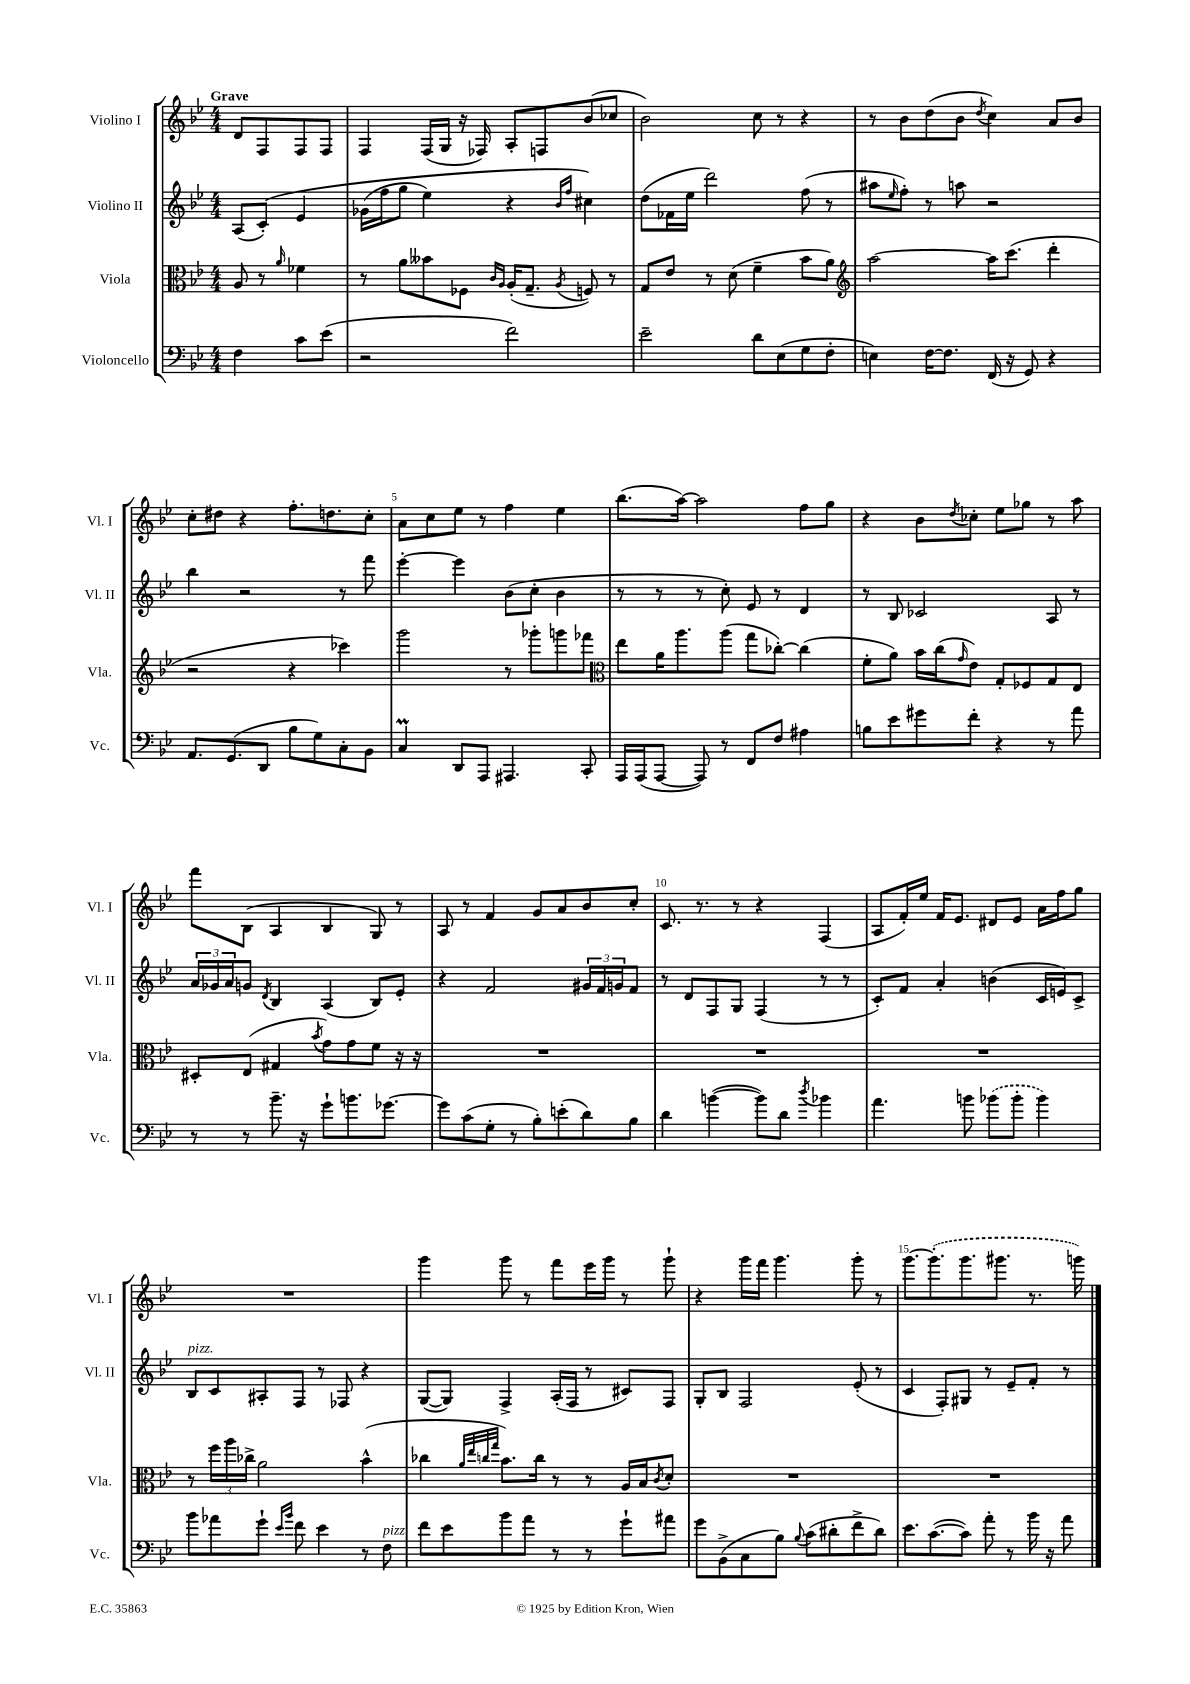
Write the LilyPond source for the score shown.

<<
\new StaffGroup <<
\new Staff = "s0" \with { instrumentName = "Violino I" shortInstrumentName = "Vl. I" } {
    \clef treble \key bes \major \numericTimeSignature \time 4/4 \partial 2 \tempo "Grave"
    d'8 f8 f8 f8 |
    f4 f16( g16 r16 fes16) a8-. f8 bes'8( ces''8 |
    bes'2) c''8 r8 r4 |
    r8 bes'8 d''8( bes'8 \acciaccatura { d''8 } c''4) a'8 bes'8 |
    c''8-. dis''8 r4 f''8.-. d''8. c''8-. |
    a'8 c''8 ees''8 r8 f''4 ees''4 |
    bes''8.( a''16~) a''2 f''8 g''8 |
    r4 bes'8 \acciaccatura { d''8 } ces''8-. ees''8 ges''8 r8 a''8 |
    f'''8 bes8( a4 bes4 g8) r8 |
    a8 r8 f'4 g'8 a'8 bes'8 c''8-. |
    c'8. r8. r8 r4 f4( |
    a8 f'16-.) ees''16 f'16 ees'8. dis'8 ees'8 a'16 f''16 g''8 |
    R1 |
    g'''4 g'''8 r8 f'''8 ees'''16 g'''16 r8 g'''8-! |
    r4 g'''16 f'''16 g'''4. g'''8-. r8 |
    g'''8.~ \once \slurDashed g'''8.-.( g'''8. gis'''8. r8. g'''16) \bar "|." |
}
\new Staff = "s1" \with { instrumentName = "Violino II" shortInstrumentName = "Vl. II" } {
    \clef treble \key bes \major \numericTimeSignature \time 4/4 \partial 2
    a8( c'8-.)\( ees'4 |
    ges'16( f''16 g''8 ees''4) r4 \grace { bes'16 f''16 } cis''4\) |
    d''8( fes'16 ees''16 d'''2) f''8( r8 |
    ais''8 \grace { ees''16 } f''8-.) r8 a''8 r2 |
    bes''4 r2 r8 f'''8 |
    ees'''4~-. ees'''4 bes'8( c''8-. bes'4 |
    r8 r8 r8 c''8-.) ees'8 r8 d'4 |
    r8 bes8 ces'2 a8 r8 |
    \tuplet 3/2 { a'16 ges'16 a'16 } g'8 \acciaccatura { d'8 } bes4 a4( bes8) ees'8-. |
    r4 f'2 \tuplet 3/2 { gis'16 f'16 g'16 } f'8 |
    r8 d'8 f8 g8 f4( r8 r8 |
    c'8-.) f'8 a'4-. b'4( c'16 e'16) c'8-> |
    bes8^\markup { \italic "pizz." } c'8 ais8-. f8 r8 fes8 r4 |
    g8~( g8) f4-> a16-.( f16 r8 cis'8) f8 |
    g8-. bes8 f2 ees'8-.( r8 |
    c'4 f8-.) gis8 r8 ees'8-- f'8-. r8 \bar "|." |
}
\new Staff = "s2" \with { instrumentName = "Viola" shortInstrumentName = "Vla." } {
    \clef alto \key bes \major \numericTimeSignature \time 4/4 \partial 2
    a8 r8 \grace { a'16 } fes'4 |
    r8 a'8 beses'8 fes8 \grace { c'16 a16 } a16-.( g8.-- \acciaccatura { a8 } f8) r8 |
    g8 ees'8 r8 d'8( f'4-- bes'8 a'8) |
    \clef treble a''2~ a''16 c'''8.( d'''4-. |
    r2 r4 ces'''4) |
    g'''2 r8 ges'''8-. g'''8 fes'''8 |
    \clef alto ees''8 a'16 a''8. a''8( g''8 ces''8~-.) ces''4( |
    f'8-. a'8) bes'16 c''16( \grace { g'16 } ees'8) g8-. fes8 g8 ees8 |
    dis8-. ees8( gis4 \acciaccatura { bes'8 } g'8) g'8 f'8 r16 r16 |
    R1 |
    R1 |
    R1 |
    r8 \tuplet 3/2 { f''16 a''16 ces''16-> } a'2 bes'4-^( |
    ces''4 \grace { a'32 ees''32 c''32 g''32 } bes'8.) c''16 r8 r8 a16 bes16 \acciaccatura { c'8 } d'8-. |
    R1 |
    R1 \bar "|." |
}
\new Staff = "s3" \with { instrumentName = "Violoncello" shortInstrumentName = "Vc." } {
    \clef bass \key bes \major \numericTimeSignature \time 4/4 \partial 2
    f4 c'8 ees'8( |
    r2 f'2) |
    ees'2-- d'8 ees8( g8 f8-. |
    e4) f16~ f8. f,16( r16 g,8) r4 |
    a,8. g,8.( d,8 bes8 g8) c8-. bes,8 |
    c4\prall d,8 a,,8 ais,,4. c,8-. |
    a,,16 a,,16( a,,8~ a,,8) r8 f,8 f8 ais4 |
    b8 ees'8 gis'8 f'8-. r4 r8 a'8 |
    r8 r8 bes'8.-- r16 g'8-! b'8. ges'8.~ |
    ges'8 c'8( g8-. r8 bes8-.) e'8-.( d'8) bes8 |
    d'4 b'4~( b'8) d'8 \acciaccatura { d''8 } bes'4 |
    a'4. b'8 \once \slurDashed bes'8( bes'8-. bes'4) |
    bes'8 aes'8 g'8-! \grace { ees'16 bes'16 } f'8 ees'4 r8 f8^\markup { \italic "pizz." } |
    f'8 ees'8 bes'8 a'8 r8 r8 g'8-! ais'8 |
    g'8 bes,8->( c8 bes8) \appoggiatura { bes8 } c'8( dis'8-. f'8-> dis'8) |
    ees'8. c'8.~( c'8) a'8-. r8 bes'16 r16 a'8 \bar "|." |
}
>>
>>
\layout { \context { \Score \override BarNumber.break-visibility = ##(#f #t #t) barNumberVisibility = #(every-nth-bar-number-visible 5) } }
